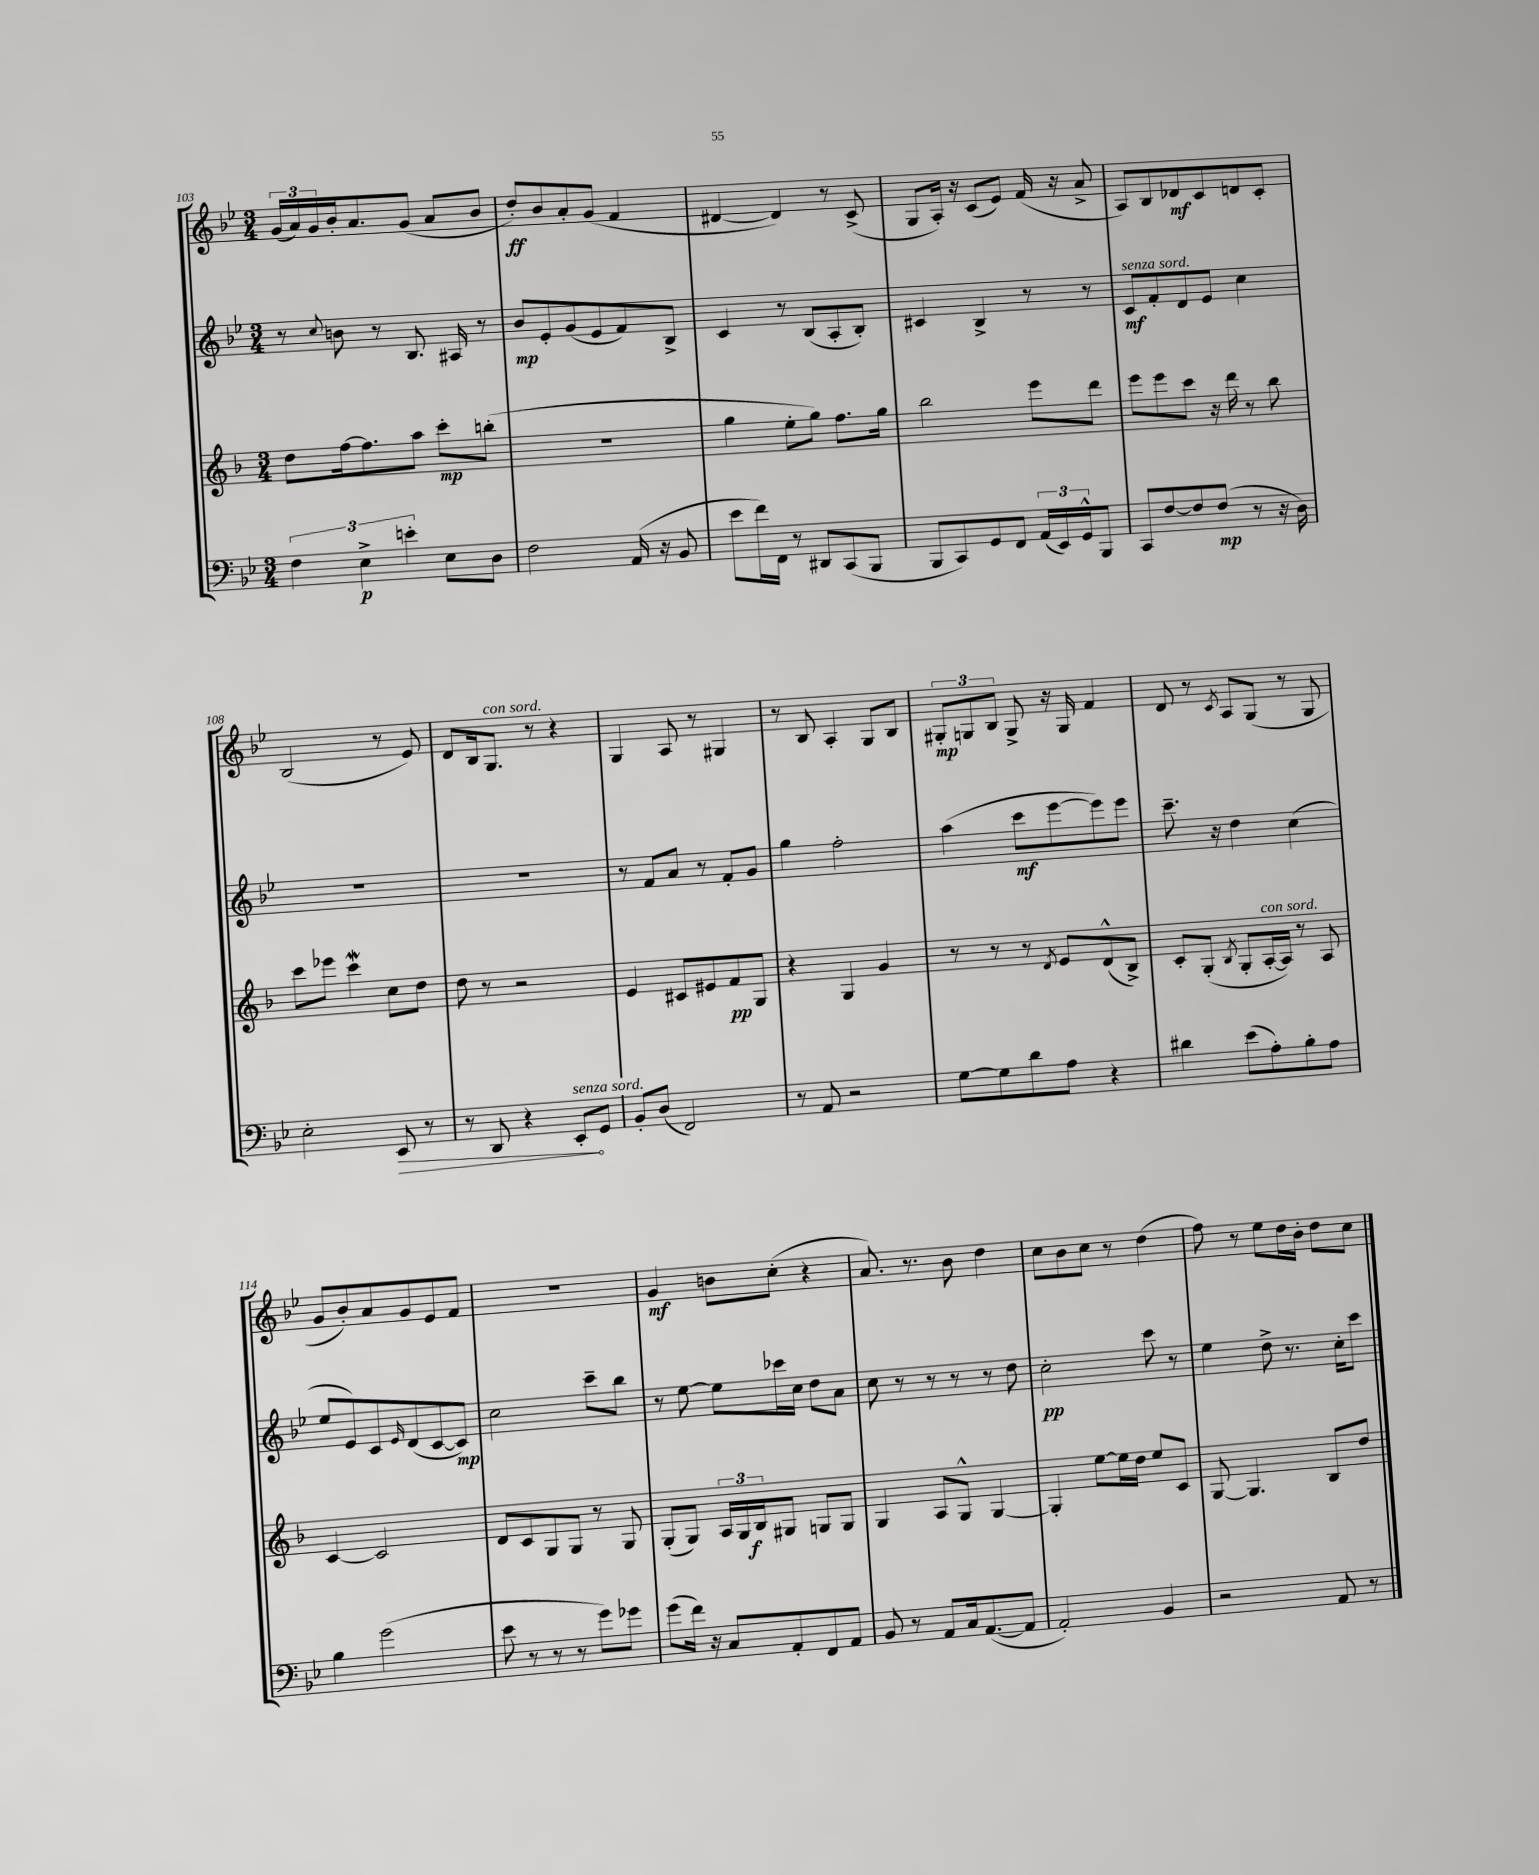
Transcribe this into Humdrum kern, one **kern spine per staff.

**kern	**kern	**kern	**kern
*staff4	*staff3	*staff2	*staff1
*clefF4	*clefG2	*clefG2	*clefG2
*k[b-e-]	*k[b-]	*k[b-e-]	*k[b-e-]
*M3/4	*M3/4	*M3/4	*M3/4
6F\	8dd\L	8r	(24g/LL
.	.	.	24a/)
.	.	.	24g/
.	.	8qqcc/	.
.	[16ff\k	8b\	16b-'/J
6E-^\	.	.	.
.	8.ff\]	.	8.a/
.	.	8r	.
6e'\	.	.	.
.	8aa\J	8.B-/	(8g/J
8E-\L	8ccc'\L	.	8a/L
.	.	16A#/	.
8D\J	(8bb'\J	8r	8b-/J
=	=	=	=
2F\	2.r	8b-/L	8dd'/L)
.	.	8e-'/	8b-/
.	.	(8g/	8a'/
.	.	8e-/	(8g/J
(16AA/	.	8f/)	4f/
16r	.	.	.
8BB-/	.	8B-^/J	.
=	=	=	=
8e-\L	4gg\	4c/	[4d#/
16f\L)	.	.	.
16FF\JJ	.	.	.
8r	8ee'\L	8r	4d#/])
8DD#/L	8gg\J)	(8B-/L	.
(8CC/	8.ff\L	8A'/	8r
8BBB-/J	.	8B-'/J)	(8c^/
.	16gg\Jk	.	.
=	=	=	=
8BBB-/L	2bb-\	4c#/	8G/L
8CC/)	.	.	16A'/Jk)
.	.	.	16r
8GG/	.	4B-^/	(8c/L
8FF/J	.	.	8e-/J)
(24AA/LL	8eee\L	8r	(16f/
24EE-/)	.	.	.
.	.	.	16r
24GG^^/J	.	.	.
8BBB-/J	8ddd\J	8r	8a^/
=	=	=	=
8CC/L	8eee\L	8c/L	8A/L)
[8F/	8eee\	8f'/	8B-/
8F/]	8ccc\J	8d/	8d-/
(8F/J	16r	8e-/J	8c/
.	16ddd\	.	.
8r	8r	4cc\	8d/
16r	8bb-\	.	8c'/J
16D\)	.	.	.
=	=	=	=
2E-'\	8ccc\L	2.r	(2B-/
.	8eee-\J	.	.
.	4ccc\	.	.
8EE-/	8cc\L	.	8r
8r	8dd\J	.	8e-/)
=	=	=	=
8r	8dd\	2.r	8d/L
8DD/	8r	.	16B-/k
.	.	.	8.G/J
4r	2r	.	.
.	.	.	8r
8EE-'/L	.	.	4r
8GG/J	.	.	.
=	=	=	=
8BB-'/L	4e/	8r	4G/
(8D/J	.	8f/L	.
2FF/)	8c#/L	8a/J	8A/
.	8e#/	8r	8r
.	8f/	8f'/L	4G#/
.	8G/J	8g/J	.
=	=	=	=
8r	4r	4gg\	8r
8AA/	.	.	8B-/
2r	4G/	2ff'\	4A'/
.	4g/	.	8G/L
.	.	.	8B-/J
=	=	=	=
[8G\L	8r	(4aa\	12G#'/L
.	.	.	12G/
8G\]	8r	.	.
.	.	.	12B-/J
8d\	8r	8ccc\L	8G^/
.	8qd/	.	.
8A\J	8e/L	[8eee-\	16r
.	.	.	16G/
4r	(8d^^/	8eee-\])	4f/
.	8B-^/J)	8eee-\J	.
=	=	=	=
4d#\	8c'/L	8.ccc~\	8d/
.	(8G'/J	.	8r
.	.	16r	.
.	8qB-/	.	8qc/
(8e-\L	8G'/L	4dd\	8A/L
8A'\)	[16A'/L	.	(8G/J
.	16A/]JJ)	.	.
8B-'\	8r	(4cc\	8r
8A\J	8A/	.	8G/
=	=	=	=
4B-\	[4c/	8ee-/L	8g/L
.	.	8e-/)	8b-'/)
(2g\	2c/]	8c/	8a/
.	.	16qqe-/	.
.	.	(8d/	8g/
.	.	[8c/	8e-/
.	.	8c/]J)	8f/J
=	=	=	=
8e-\	8d/L	2cc\	2.r
8r	8c/	.	.
8r	8G/	.	.
8r	8G/J	.	.
8g\L)	8r	8ccc~\L	.
8g-\J	8G/	8bb-\J	.
=	=	=	=
(8g\L	(8G'/L	8r	4g/
16f\Jk)	8G/J)	[8ee-\	.
16r	.	.	.
8C/L	24A/LL	8ee-\]L	8b\L
.	24G/	.	.
.	24B-/J	.	.
8AA'/	8G#/J	16ccc-\L	(8cc'\J
.	.	16cc\JJ	.
8FF/	8G/L	8dd\L	4r
8AA/J	8G/J	8a\J	.
=	=	=	=
8BB-/	4G/	8cc\	8.a/)
8r	.	8r	.
.	.	.	8.r
8AA/L	8A/L	8r	.
16C/k	8G^^/J	8r	8b-\
([8.AA/	.	.	.
.	[4G/	8r	4dd\
8AA/]J	.	8dd\	.
=	=	=	=
2AA'/)	4G'/]	2cc'\	8cc\L
.	.	.	8b-\
.	[8ee\L	.	8cc\J
.	16ee\]L	.	8r
.	16dd\JJ	.	.
4BB-/	8ee/L	8ccc\	(4dd\
.	8c/J	8r	.
=	=	=	=
2r	[8G/	4ee-\	8ff\)
.	4.G/]	.	8r
.	.	8dd^\	8ee-\L
.	.	8.r	16dd\L
.	.	.	16b-'\JJ
8AA/	8B-/L	.	8dd\L
.	.	16cc'\LK	.
8r	8dd/J	8ccc\J	8cc\J
==	==	==	==
*-	*-	*-	*-
